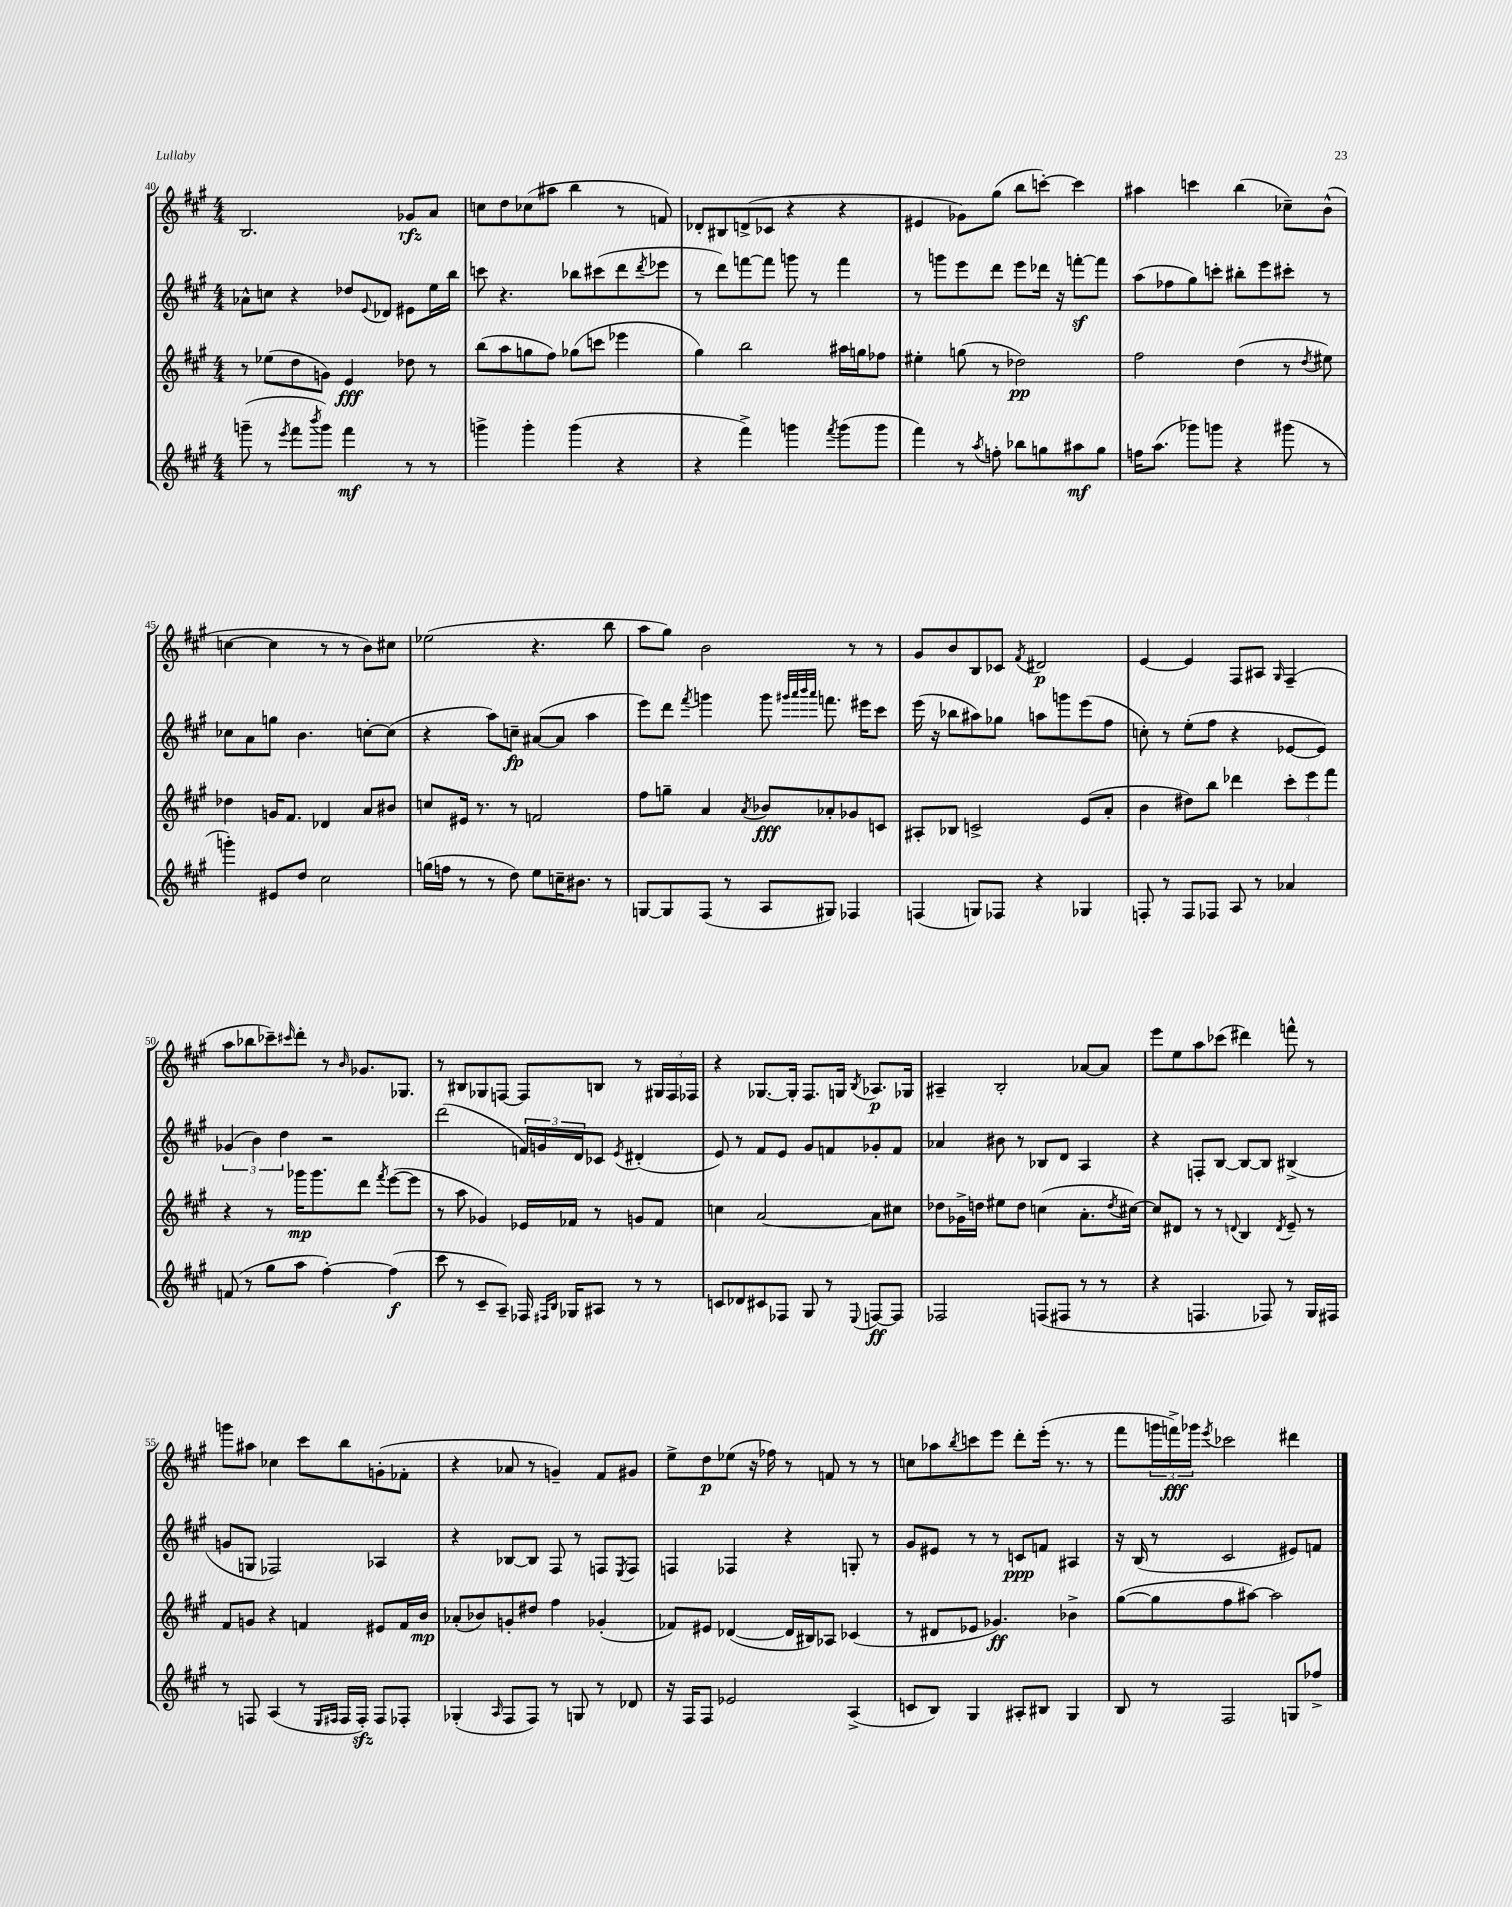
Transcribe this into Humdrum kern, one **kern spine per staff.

**kern	**kern	**kern	**kern
*staff4	*staff3	*staff2	*staff1
*clefG2	*clefG2	*clefG2	*clefG2
*k[f#c#g#]	*k[f#c#g#]	*k[f#c#g#]	*k[f#c#g#]
*M4/4	*M4/4	*M4/4	*M4/4
(8ggg~\	8r	8a-^^\L	2.B/
8r	(8ee-\L	8cc\J	.
8qeee/	.	.	.
8fff#\L	8dd\	4r	.
8qbbb/	.	.	.
8ggg\J)	8g\J)	.	.
4fff#\	4e/	8dd-/L	.
.	.	8qqe/	.
.	.	8d-/J	.
8r	8dd-\	8e#\L	8g-/L
8r	8r	16ee\L	8a/J
.	.	16bb\JJ	.
=	=	=	=
4ggg^\	(8bb\L	8ccc\	8cc\L
.	8aa\	4.r	8dd\
4ggg'\	8gg\	.	(8cc-\
.	8ff#\J)	.	8aa#\J
(4ggg\	(8gg-\L	8bb-\L	4bb\
.	8ccc\J	(8ccc#\	.
4r	4eee-\	8ddd\	8r
.	.	8qddd/	.
.	.	8eee-\J	8f/)
=	=	=	=
4r	4gg#\)	8r	8d-'/L
.	.	8ddd\L)	8B#/
4fff#^\)	2bb\	[8fff\	(8d^/
.	.	8fff\]J	8c-/J
4ggg\	.	8ggg\	4r
.	.	8r	.
8qfff#/	.	.	.
(8ggg\L	16aa#\LL	4fff\	4r
.	16gg\J	.	.
8ggg\J	8ff-\J	.	.
=	=	=	=
4fff#\)	4ee#'\	8r	4e#/
.	.	8ggg\L	.
8r	(8gg\	8eee\	8g-\L)
8qaa/	.	.	.
8ff'\	8r	8ddd\J	(8gg#\J
8bb-\L	2dd-\)	8eee\L	8bb\L
8gg\	.	16ddd-\Jk	[8ccc'\J)
.	.	16r	.
8aa#\	.	[8fff'\L	4ccc\]
8gg\J	.	8fff\]J	.
=	=	=	=
16ff\LK	2ff#\	(8aa\L	4aa#\
(8.aa\J	.	.	.
.	.	8ff-\	.
8ggg-\L)	.	8gg#\)	4ccc\
8ggg\J	.	8ccc'\J	.
4r	(4dd\	8bb#'\L	(4bb\
.	.	8eee\	.
(8ggg#\	8r	8ccc#'\J	8cc-~\L)
.	8qdd/	.	.
8r	8ee#\)	8r	(8b^^\J
=	=	=	=
4ggg'\)	4dd-\	8cc-\L	[4cc\
.	.	8a\	.
8e#/L	16g/LK	8gg\J	4cc\]
.	8.f#/J	.	.
8dd/J	.	4.b\	.
2cc#\	4d-/	.	8r
.	.	.	8r
.	8a/L	[8cc'\L	8b\L)
.	8b#/J	(8cc\]J	8cc#\J
=	=	=	=
(16gg\LL	8cc/L	4r	(2ee-\
16ff\JJ	.	.	.
8r	16e#/Jk	.	.
.	8.r	.	.
8r	.	8aa\L)	.
8dd\)	8r	8cc~\J	.
8ee\L	2f/	([8a#/L	4.r
16cc~\K	.	8a#/]J	.
8.b#\J	.	.	.
.	.	4aa\	.
8r	.	.	8bb\
=	=	=	=
[8G/L	8ff#\L	8eee\L)	8aa\L
8G/]	8gg~\J	8ddd\J	8gg#\J)
.	.	8qfff#/	.
(8F#/J	4a/	4ggg\	2b\
8r	.	.	.
.	8qa/	.	.
8A/L	8b-/L	8ggg\	.
.	.	32qqggg#/LLL	.
.	.	32qqaaa/	.
.	.	32qqbbb/	.
.	.	32qqaaa/JJJ	.
8G#/J)	8a-'/	8.fff\	.
4F-/	8g-/	.	8r
.	.	16eee#\LK	.
.	8c/J	8ccc#\J	8r
=	=	=	=
(4F/	8A#'/L	(16eee\	8g#/L
.	.	16r	.
.	8B-/J	8bb-\L	8b/
8G/L)	2c^/	8aa#\)	8B/
8F-/J	.	8gg-\J	8c-/J
.	.	.	8qf#/
4r	.	8aa\L	2d#/
.	.	8ggg\	.
4G-/	(8e/L	(8eee\	.
.	8a'/J	8ff#\J	.
=	=	=	=
8F'/	4b\	8cc'\)	[4e/
8r	.	8r	.
8F/L	8dd#\L)	(8ee'\L	4e/]
8F-/J	8bb\J	8ff#\J	.
8A/	4ddd-\	4r	8F#/L
8r	.	.	8A#/J
.	.	.	16qqG#/
4a-/	12ccc#'\L	[8e-/L	(4F#~/
.	12eee\	.	.
.	.	8e-/]J)	.
.	12fff#\J	.	.
=	=	=	=
(8f/	4r	(6g-/	8aa\L
8r	.	.	8bb-\
.	.	6b\)	.
8gg#\L	8r	.	8ccc-~\)
.	.	6dd\	.
.	.	.	16qqccc#/
8aa\J	16ggg-\LK	.	8ddd'\J
.	8.ggg-\	.	.
[4ff#'\)	.	2r	8r
.	.	.	16qqb/
.	8ddd\J	.	8.g-/L
.	8qfff#/	.	.
(4ff#\]	([8eee\L	.	.
.	.	.	8.G-/J
.	8eee\]J	.	.
=	=	=	=
8ccc#\	8r	(2ddd\	8r
8r	8aa\	.	8B#/L
8c#~/L	4g-/)	.	8G-/
8A~/J)	.	.	[8F/J
16F-/	16e-/LL	24f/LL)	8F/]L
.	.	24g/	.
16qqF#/LL	.	.	.
16qqB/JJ	.	.	.
16G-/LK	16f-/JJ	.	.
.	.	24d/J	.
8A#/J	8r	8c-/J	8B/J
.	.	8qe/	.
8r	8g/L	(4d#'/	8r
8r	8f-/J	.	24G#/LL
.	.	.	24F/
.	.	.	24F-/JJ
=	=	=	=
8c/L	4cc\	8e/)	4r
8d-/	.	8r	.
8c#/	[2a/	8f#/L	[8.G-/L
8F-/J	.	8e/J	.
.	.	.	16G-'/]Jk
8G#/	.	8g#/L	8.F#/L
8r	.	8f/	.
.	.	.	16G/Jk
8qqE/	.	.	8qB/
[8F/L	8a\]L	8g-'/	8.A-/L
8F/]J	8cc#\J	8f/J	.
.	.	.	16G-/Jk
=	=	=	=
2F-/	8dd-\L	4a-/	4A#~/
.	16g-^\L	.	.
.	16dd\JJ	.	.
.	8ee#\L	8b#\	2B'/
.	8dd\J	8r	.
(8F/L	(4cc\	8B-/L	.
8F#/J	.	8d/J	.
8r	8.a'\L	4A/	[8a-/L
8r	.	.	8a-/]J
.	8qdd/	.	.
.	[16cc#\Jk)	.	.
=	=	=	=
4r	8cc#/]L	4r	8eee\L
.	8d#/J	.	8ee\
4.F/	8r	8F'/L	8aa\
.	8r	[8B/J	(8ccc-\J
.	8qqd/	.	.
.	4B/	8B/_L	4ddd#\)
8F-/)	.	8B/]J	.
.	8qd/	.	.
8r	8e~/	(4B#^/	8fff^^\
16G#/LL	8r	.	8r
16F#/JJ	.	.	.
=	=	=	=
8r	8f#/L	8g/L	8ggg\L
8F/	8g/J	8G/J	8aa#\J
(4A/	4r	2F-/)	4cc-\
8r	4f/	.	8ccc#\L
16qqE/LL	.	.	.
16qqF#/JJ	.	.	.
16F#/LL	.	.	8bb\
16F#'/JJ)	.	.	.
8F#/L	8e#/L	4A-/	(8g'\
8F-'/J	16f/L	.	8f-'\J
.	16b/JJ	.	.
=	=	=	=
(4G-'/	(8a-'/L	4r	4r
.	8b-/)	.	.
16qqA/	.	.	.
8F#/L	8g'/	[8B-/L	8a-/
8F#/J)	8dd#/J	8B-/]J	8r
8r	4ff#\	8F#/	4g~/)
8G/	.	8r	.
8r	(4g-'/	8F/L	8f#/L
.	.	8qE/	.
8d-/	.	8F/J	8g#/J
=	=	=	=
16r	8f-/L)	4F/	8ee^\L
16F#/LK	.	.	.
8F#/J	8e#/J	.	8dd\
2e-/	([4d-/	4F-/	(8ee-\J
.	.	.	16r
.	.	.	16ff-\)
.	16d-/]LL	4r	8r
.	16B#/J)	.	.
.	8A-/J	.	8f/
(4A^/	(4c-/	8G'/	8r
.	.	8r	8r
=	=	=	=
8c/L	8r	8g#/L	8cc\L
8B/J)	8d#/L	8e#/J	8aa-\
.	.	.	8qbb/
4G#/	8e-/J	8r	8ccc\
.	4.g-/)	8r	8eee\J
8A#'/L	.	8c/L	8ddd'\L
8B#/J	.	8f/J	(16eee'\Jk
.	.	.	8.r
4G#/	4b-^\	4A#/	.
.	.	.	8r
=	=	=	=
8B/	([8gg#\L	16r	8fff#\L
.	.	(16B/	.
8r	8gg#\]	8r	24ggg\L
.	.	.	24fff^\)
.	.	.	24ggg-\JJ
.	.	.	8qeee/
2F#/	8ff#\	2c#/	2ccc-\
.	[8aa#\J)	.	.
.	2aa#\]	.	.
8G/L	.	8e#/L)	4ddd#\
8ff-^/J	.	8f/J	.
==	==	==	==
*-	*-	*-	*-
